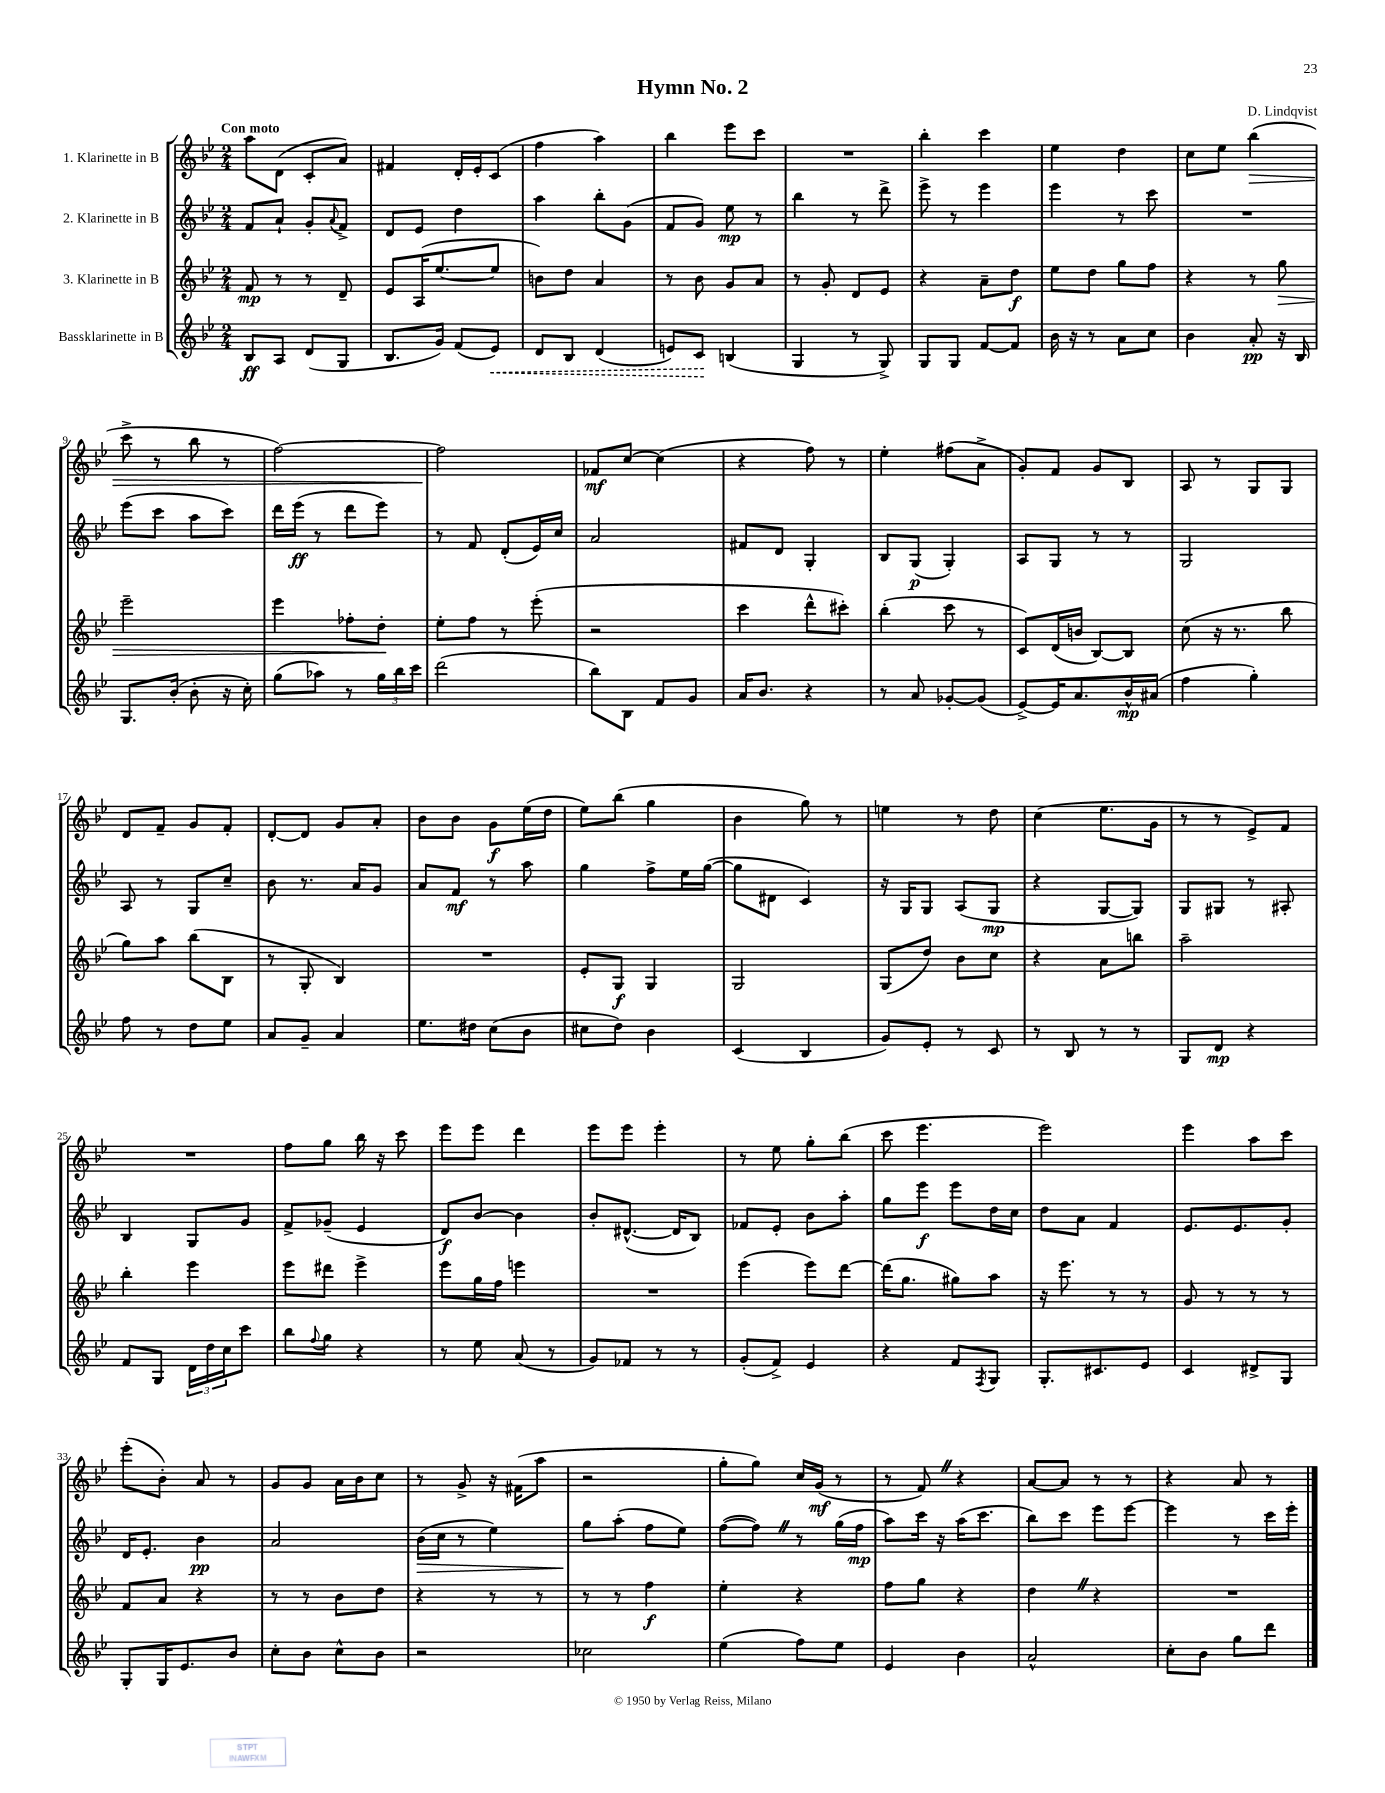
\header { title = "Hymn No. 2" composer = "D. Lindqvist" }
<<
\new StaffGroup <<
\new Staff = "s0" \with { instrumentName = "1. Klarinette in B" } {
    \clef treble \key bes \major \numericTimeSignature \time 2/4 \tempo "Con moto"
    a''8 d'8( c'8-. a'8) |
    fis'4 d'16-. ees'16-. c'8( |
    f''4 a''4) |
    bes''4 ees'''8 c'''8 |
    R2 |
    bes''4-. c'''4 |
    ees''4 d''4 |
    c''8 ees''8 bes''4\>( |
    c'''8-> r8 bes''8 r8 |
    f''2~) |
    f''2\! |
    fes'8\mf c''8~ c''4( |
    r4 f''8) r8 |
    ees''4-. fis''8( a'8-> |
    g'8-.) f'8 g'8 bes8 |
    a8 r8 g8 g8 |
    d'8 f'8-- g'8 f'8-. |
    d'8~-. d'8 g'8 a'8-. |
    bes'8 bes'8 g'8\f ees''16( d''16 |
    ees''8) bes''8( g''4 |
    bes'4 g''8) r8 |
    e''4 r8 d''8 |
    c''4( ees''8. g'16 |
    r8 r8 ees'8->) f'8 |
    R2 |
    f''8 g''8 bes''16 r16 c'''8 |
    ees'''8 ees'''8 d'''4 |
    ees'''8 ees'''8 ees'''4-. |
    r8 ees''8 g''8-. bes''8( |
    c'''8 ees'''4. |
    ees'''2) |
    ees'''4 a''8 c'''8 |
    ees'''8-.( bes'8-.) a'8 r8 |
    g'8 g'8 a'16 bes'16 c''8 |
    r8 g'8-> r16 fis'16( a''8 |
    r2 |
    g''8-. g''8) c''16 g'16\mf( r8 |
    r8 f'8) \once \override BreathingSign.text = \markup { \musicglyph "scripts.caesura.straight" } \breathe r4 |
    a'8~ a'8 r8 r8 |
    r4 a'8 r8 \bar "|." |
}
\new Staff = "s1" \with { instrumentName = "2. Klarinette in B" } {
    \clef treble \key bes \major \numericTimeSignature \time 2/4
    f'8 a'8-! g'8-. \appoggiatura { a'8 } f'8-> |
    d'8 ees'8 d''4 |
    a''4 bes''8-. g'8( |
    f'8 g'8) ees''8\mp r8 |
    bes''4 r8 d'''8-> |
    ees'''8-> r8 ees'''4 |
    ees'''4 r8 c'''8 |
    R2 |
    ees'''8( c'''8 a''8 c'''8) |
    d'''16 ees'''16\ff( r8 d'''8 ees'''8) |
    r8 f'8 d'8-.( ees'16) c''16 |
    a'2 |
    fis'8 d'8 g4-. |
    bes8 g8\p( g4-.) |
    a8 g8 r8 r8 |
    g2 |
    a8 r8 g8 c''8-- |
    bes'8 r8. a'16 g'8 |
    a'8 f'8\mf r8 a''8 |
    g''4 f''8-> ees''16 g''16~( |
    g''8 dis'8 c'4) |
    r16 g16 g8 a8( g8\mp |
    r4 g8~ g8) |
    g8 gis8 r8 ais8-. |
    bes4 g8 g'8 |
    f'8-> ges'8--( ees'4 |
    d'8\f) bes'8~ bes'4 |
    bes'8-. dis'8.~-^( dis'16 bes8) |
    fes'8 ees'8-. bes'8 a''8-. |
    g''8 ees'''8\f ees'''8 d''16 c''16 |
    d''8 a'8 f'4 |
    ees'8. ees'8. g'8-. |
    d'16 ees'8.-. bes'4\pp |
    a'2 |
    bes'16\>( c''16 r8 ees''4) |
    g''8\! a''8-.( f''8 ees''8) |
    f''8~( f''8) \once \override BreathingSign.text = \markup { \musicglyph "scripts.caesura.straight" } \breathe r8 g''16( f''16\mp |
    a''8) c'''16 r16 a''16( c'''8. |
    bes''8) c'''8 ees'''8 ees'''8~ |
    ees'''4 r8 c'''16 ees'''16-. \bar "|." |
}
\new Staff = "s2" \with { instrumentName = "3. Klarinette in B" } {
    \clef treble \key bes \major \numericTimeSignature \time 2/4
    f'8\mp r8 r8 d'8-- |
    ees'8 a16( ees''8.~ ees''8 |
    b'8) d''8 a'4 |
    r8 bes'8 g'8 a'8 |
    r8 g'8-. d'8 ees'8 |
    r4 a'8-- d''8\f |
    ees''8 d''8 g''8 f''8 |
    r4 r8 g''8\> |
    ees'''2-- |
    ees'''4 fes''8-. d''8-.\! |
    ees''8-. f''8 r8 ees'''8-.( |
    r2 |
    c'''4 d'''8-^ cis'''8-.) |
    bes''4-.( c'''8 r8 |
    c'8) d'16( b'16 bes8~) bes8 |
    c''8( r16 r8. bes''8 |
    g''8) a''8 bes''8( bes8 |
    r8 g8-. bes4) |
    R2 |
    ees'8-. g8\f g4 |
    g2 |
    g8( d''8) bes'8 c''8 |
    r4 a'8 b''8 |
    a''2-- |
    bes''4-. ees'''4 |
    ees'''8 dis'''8 ees'''4-> |
    ees'''8 g''16 f''16 e'''4 |
    R2 |
    ees'''4( ees'''8) d'''8~ |
    d'''16( g''8. gis''8) a''8 |
    r16 ees'''8. r8 r8 |
    g'8 r8 r8 r8 |
    f'8 a'8 r4 |
    r8 r8 bes'8 d''8 |
    r4 r8 r8 |
    r8 r8 f''4\f |
    ees''4-. r4 |
    f''8 g''8 r4 |
    d''4 \once \override BreathingSign.text = \markup { \musicglyph "scripts.caesura.straight" } \breathe r4 |
    R2 \bar "|." |
}
\new Staff = "s3" \with { instrumentName = "Bassklarinette in B" } {
    \clef treble \key bes \major \numericTimeSignature \time 2/4
    bes8\ff a8 d'8( g8 |
    bes8. g'16) f'8( \once \override Hairpin.style = #'dashed-line ees'8\<) |
    d'8 bes8 d'4( |
    e'8) c'8\! b4( |
    g4 r8 g8->) |
    g8 g8 f'8~ f'8 |
    bes'16 r16 r8 a'8 c''8 |
    bes'4 a'8-.\pp r16 bes16 |
    g8. bes'16-.( bes'8-. r16 c''16-.) |
    g''8( aes''8) r8 \tuplet 3/2 { g''16 bes''16 c'''16 } |
    d'''2( |
    bes''8) bes8 f'8 g'8 |
    a'16 bes'8. r4 |
    r8 a'8 ges'8~-. ges'8( |
    ees'8~->) ees'16 a'8. bes'16-^\mp ais'16( |
    f''4 g''4-.) |
    f''8 r8 d''8 ees''8 |
    a'8 g'8-- a'4 |
    ees''8. dis''16 c''8( bes'8 |
    cis''8 d''8) bes'4 |
    c'4( bes4 |
    g'8) ees'8-. r8 c'8 |
    r8 bes8 r8 r8 |
    g8 d'8\mp r4 |
    f'8 g8 \tuplet 3/2 { d'16 d''16 c''16 } c'''8 |
    bes''8 \appoggiatura { f''8 } g''8 r4 |
    r8 ees''8 a'8( r8 |
    g'8) fes'8 r8 r8 |
    g'8-.( f'8->) ees'4 |
    r4 f'8 \acciaccatura { f8 } g8 |
    g8.-. cis'8. ees'8 |
    c'4 dis'8-> g8 |
    g8-. g16 ees'8. bes'8 |
    c''8-. bes'8 c''8-^ bes'8 |
    r2 |
    ces''2 |
    ees''4( f''8) ees''8 |
    ees'4 bes'4 |
    a'2-^ |
    c''8-. bes'8 g''8 d'''8 \bar "|." |
}
>>
>>
